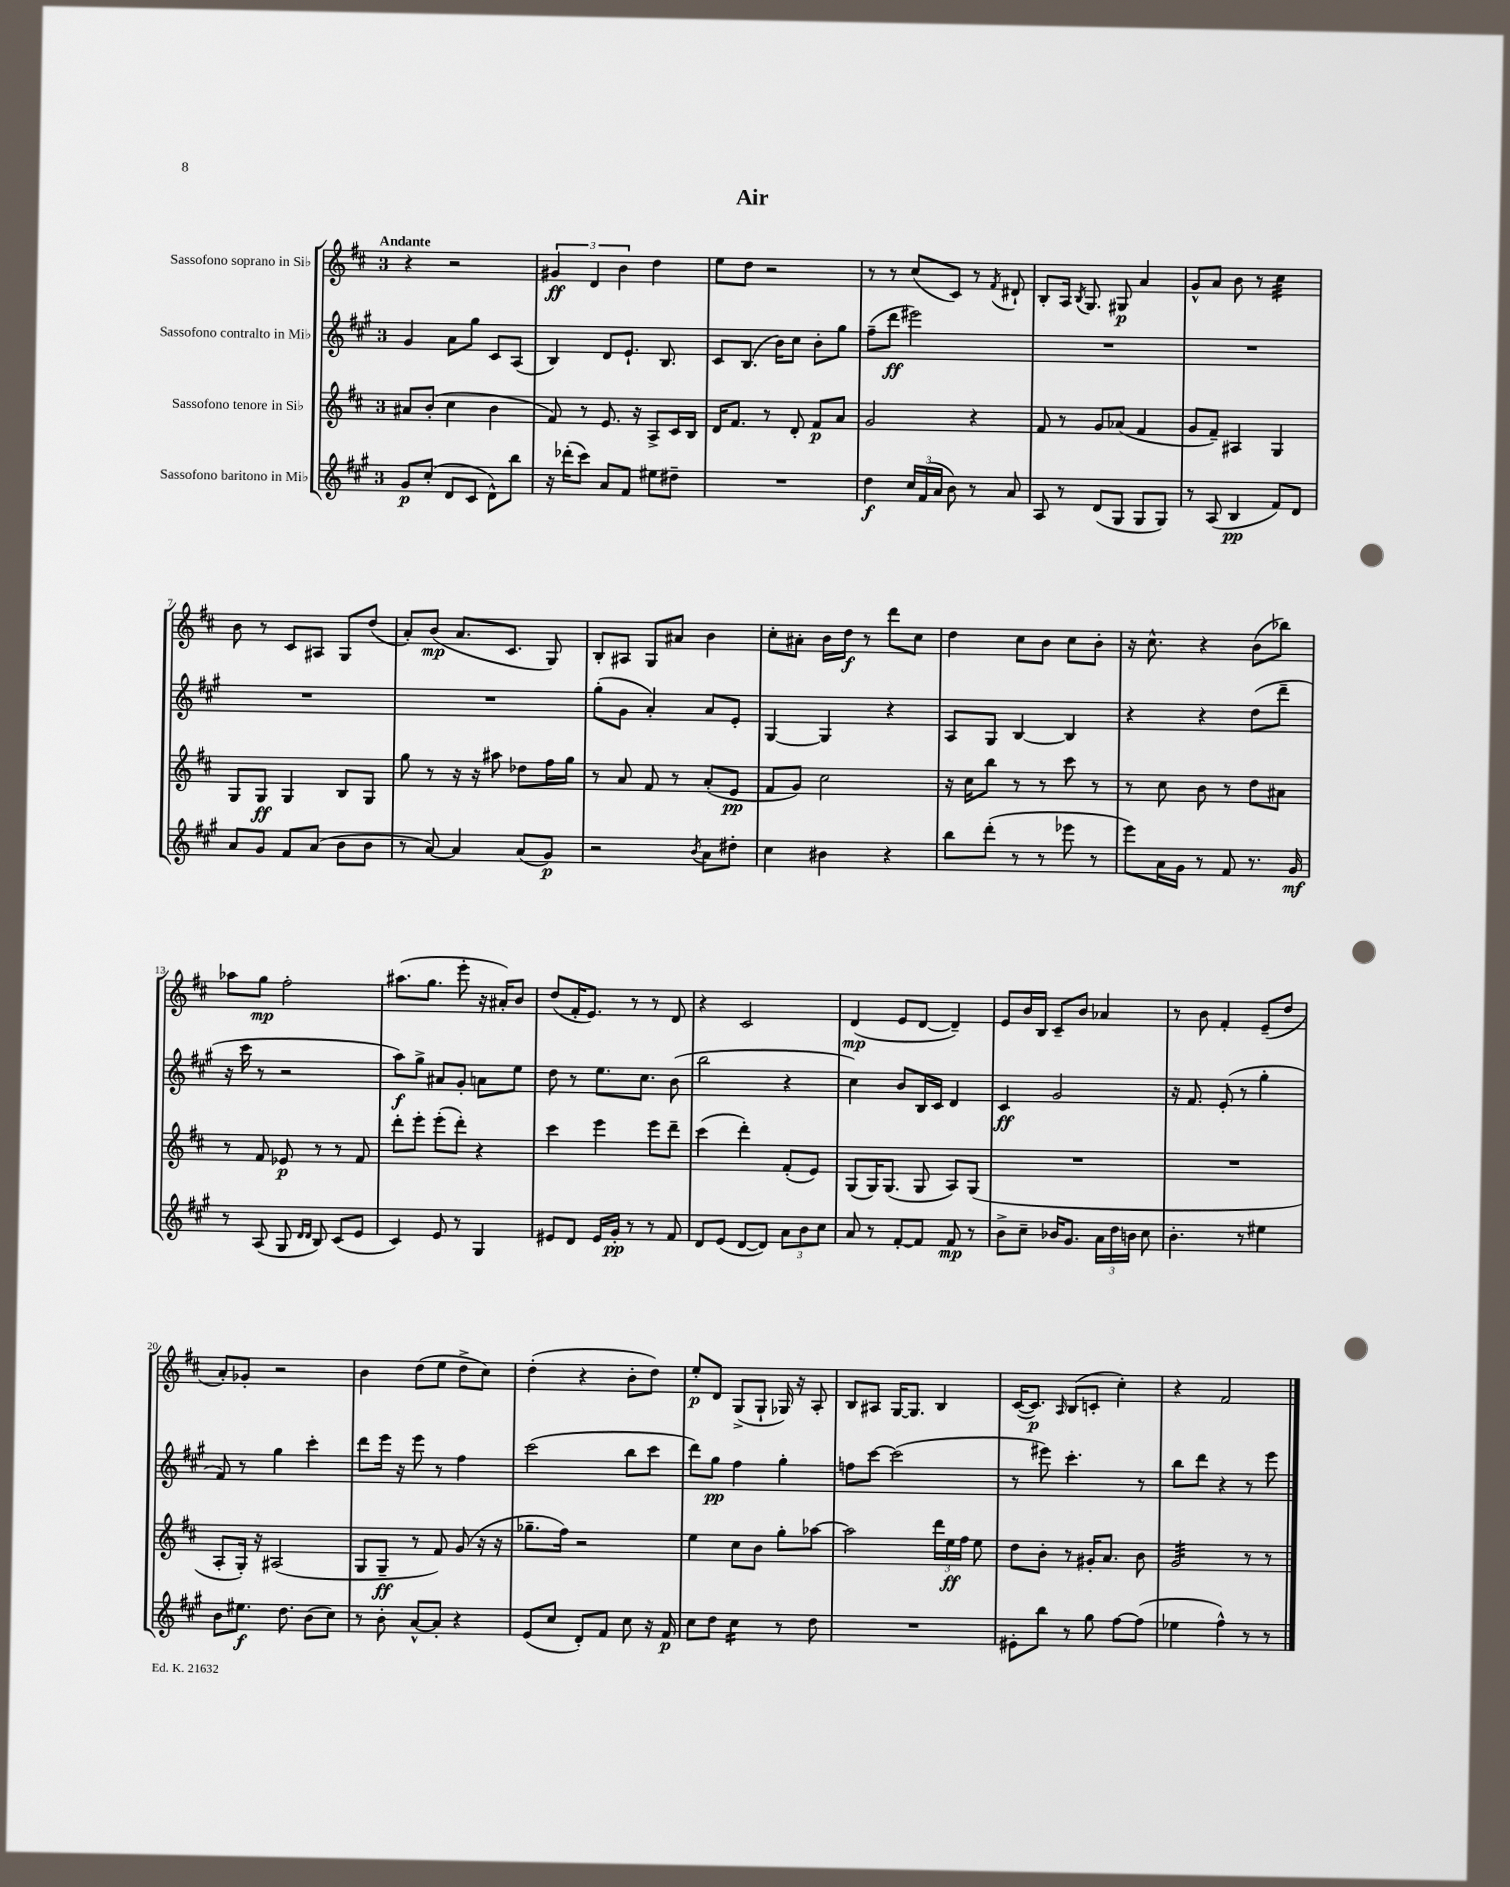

**kern	**dynam	**kern	**dynam	**kern	**dynam	**kern	**dynam
*part4	*part4	*part3	*part3	*part2	*part2	*part1	*part1
*staff4	*staff4	*staff3	*staff3	*staff2	*staff2	*staff1	*staff1
*I"Sassofono baritono in Mi♭	*	*I"Sassofono tenore in Si♭	*	*I"Sassofono contralto in Mi♭	*	*I"Sassofono soprano in Si♭	*
*clefG2	*	*clefG2	*	*clefG2	*	*clefG2	*
*k[f#c#g#]	*	*k[f#c#]	*	*k[f#c#g#]	*	*k[f#c#]	*
*M3/4	*	*M3/4	*	*M3/4	*	*M3/4	*
=1	=1	=1	=1	=1	=1	=1	=1
!	!	!	!	!	!	!LO:TX:a:B:t=Andante	!
8g#/L	p	8a#X/L	.	4g#/	.	4r	.
(8cc#'/J	.	(8b'/J	.	.	.	.	.
8d/L	.	4cc#\	.	8a\L	.	2r	.
8c#/J	.	.	.	8gg#\J	.	.	.
8d^^\L)	.	4b\	.	8c#/L	.	.	.
8bb\J	.	.	.	(8A/J	.	.	.
=2	=2	=2	=2	=2	=2	=2	=2
16r	.	8f#/)	.	4B/)	.	6g#X/	ff
(16ddd-X'\KL	.	.	.	.	.	.	.
8ccc#\J)	.	8r	.	.	.	.	.
.	.	.	.	.	.	6d/	.
8a/L	.	8.e/	.	8d/L	.	.	.
.	.	.	.	.	.	6b\	.
8f#/J	.	.	.	8.e`/J	.	.	.
.	.	16r	.	.	.	.	.
8ee#X\L	.	8A^/L	.	.	.	4dd\	.
.	.	.	.	8.B/	.	.	.
8dd#X~\J	.	16c#/L	.	.	.	.	.
.	.	16B/JJ	.	.	.	.	.
=3	=3	=3	=3	=3	=3	=3	=3
2.r	.	16d/KL	.	8c#/L	.	8ee\L	.
.	.	8.f#/J	.	.	.	.	.
.	.	.	.	(8.B/J	.	8dd\J	.
.	.	8r	.	.	.	2r	.
.	.	.	.	16b\KL)	.	.	.
.	.	8d'/	.	8cc#\J	.	.	.
.	.	8f#/L	p	8b'\L	.	.	.
.	.	8a/J	.	8gg#\J	.	.	.
=4	=4	=4	=4	=4	=4	=4	=4
4dd\	f	2g/	.	(8ff#~\L	.	8r	.
.	.	.	.	8ddd\J	ff	8r	.
24cc#/LL	.	.	.	2eee#X\)	.	(8cc#/L	.
(24f#/	.	.	.	.	.	.	.
24a/JJ	.	.	.	.	.	.	.
8b\)	.	.	.	.	.	8c#/J)	.
8r	.	4r	.	.	.	8r	.
.	.	.	.	.	.	8qf#/	.
8a/	.	.	.	.	.	8d#X`/	.
=5	=5	=5	=5	=5	=5	=5	=5
8A/	.	8f#/	.	2.r	.	8B'/L	.
8r	.	8r	.	.	.	16A/Jk	.
.	.	.	.	.	.	8qB/	.
.	.	.	.	.	.	8.G/	.
(8d/L	.	8g/L	.	.	.	.	.
8G#/J	.	(8a-X/J	.	.	.	8G#X/	p
8G#/L	.	4f#/	.	.	.	4a/	.
8G#/J)	.	.	.	.	.	.	.
=6	=6	=6	=6	=6	=6	=6	=6
8r	.	8g/L	.	2.r	.	8g^^/L	.
(8A/	.	8f#~/J)	.	.	.	8a/J	.
4B/	pp	4A#X/	.	.	.	8b\	.
.	.	.	.	.	.	8r	.
*	*	*	*	*	*	*tremolo	*
8f#/L)	.	4G/	.	.	.	32cc#\LLL	.
.	.	.	.	.	.	32cc#\	.
.	.	.	.	.	.	32cc#\	.
.	.	.	.	.	.	32cc#\	.
8d/J	.	.	.	.	.	32cc#\	.
.	.	.	.	.	.	32cc#\	.
.	.	.	.	.	.	32cc#\	.
.	.	.	.	.	.	32cc#\JJJ	.
*	*	*	*	*	*	*Xtremolo	*
!!LO:LB:g=z
=7	=7	=7	=7	=7	=7	=7	=7
8a/L	.	8G/L	.	2.r	.	8b\	.
8g#/J	.	8G/J	ff	.	.	8r	.
8f#/L	.	4G/	.	.	.	8c#/L	.
(8a/J	.	.	.	.	.	8A#X/J	.
8b\L	.	8B/L	.	.	.	8G/L	.
8b\J	.	8G/J	.	.	.	(8dd/J	.
=8	=8	=8	=8	=8	=8	=8	=8
8r	.	8gg\	.	2.r	.	8a'/L)	.
[8a/)	.	8r	.	.	.	(8b/J	mp
4a/]	.	16r	.	.	.	8.a/L	.
.	.	16r	.	.	.	.	.
.	.	8aa#X\	.	.	.	.	.
.	.	.	.	.	.	8.c#/J	.
(8a/L	.	8dd-X\L	.	.	.	.	.
8g#/J)	p	16ff#\L	.	.	.	8G/)	.
.	.	16gg\JJ	.	.	.	.	.
=9	=9	=9	=9	=9	=9	=9	=9
2r	.	8r	.	(8gg#'\L	.	8B'/L	.
.	.	8a/	.	8g#\J	.	8A#X/J	.
.	.	8f#/	.	4a'/)	.	8G/L	.
.	.	8r	.	.	.	8a#X/J	.
8qb/	.	.	.	.	.	.	.
8a\L	.	(8a'/L	.	8a/L	.	4b\	.
8dd#X'\J	.	8e/J	pp	8e'/J	.	.	.
=10	=10	=10	=10	=10	=10	=10	=10
4cc#\	.	8f#/L	.	[4G#/	.	8cc#'\L	.
.	.	8g/J)	.	.	.	8a#X'\J	.
4b#X\	.	2cc#\	.	4G#/]	.	16b\LL	.
.	.	.	.	.	.	16dd\JJ	f
.	.	.	.	.	.	8r	.
4r	.	.	.	4r	.	8ddd\L	.
.	.	.	.	.	.	8cc#\J	.
=11	=11	=11	=11	=11	=11	=11	=11
8bb\L	.	16r	.	8A/L	.	4dd\	.
.	.	16cc#\KL	.	.	.	.	.
(8ddd'\J	.	8bb\J	.	8G#/J	.	.	.
8r	.	8r	.	[4B/	.	8cc#\L	.
8r	.	8r	.	.	.	8b\J	.
8eee-X\	.	8ccc#\	.	4B/]	.	8cc#\L	.
8r	.	8r	.	.	.	8b'\J	.
=12	=12	=12	=12	=12	=12	=12	=12
8eee\L)	.	8r	.	4r	.	16r	.
.	.	.	.	.	.	8.cc#^^\	.
16a\L	.	8cc#\	.	.	.	.	.
16g#\JJ	.	.	.	.	.	.	.
8r	.	8b\	.	4r	.	4r	.
8f#/	.	8r	.	.	.	.	.
8.r	.	8dd\L	.	(8dd\L	.	(8b\L	.
.	.	8a#X\J	.	8ddd~\J	.	8bb-X\J)	.
16g#/	mf	.	.	.	.	.	.
!!LO:LB:g=z
=13	=13	=13	=13	=13	=13	=13	=13
8r	.	8r	.	16r	.	8aa-X\L	.
.	.	.	.	16ccc#\	.	.	.
(8A/	.	8f#/	.	8r	.	8gg\J	mp
8G#/	.	8e-X/	p	2r	.	2ff#'\	.
16qqd/LL	.	.	.	.	.	.	.
16qqd/JJ	.	.	.	.	.	.	.
8B/)	.	8r	.	.	.	.	.
(8c#/L	.	8r	.	.	.	.	.
8e/J	.	8f#/	.	.	.	.	.
=14	=14	=14	=14	=14	=14	=14	=14
4c#/)	.	8ddd'\L	.	8aa\L)	f	(8.aa#X\L	.
.	.	8eee'\J	.	8gg#^\J	.	.	.
.	.	.	.	.	.	8.gg\J	.
8e/	.	(8eee'\L	.	8a#X/L	.	.	.
8r	.	8ddd'\J)	.	8g#'/J	.	8eee'\	.
4G#/	.	4r	.	8an\L	.	16r	.
.	.	.	.	.	.	16a#X'/KL)	.
.	.	.	.	8ee\J	.	8b/J	.
=15	=15	=15	=15	=15	=15	=15	=15
8e#X/L	.	4ccc#\	.	8dd\	.	(8dd/L	.
8d/J	.	.	.	8r	.	16f#'/K	.
.	.	.	.	.	.	8.e/J)	.
16e#/LL	.	4eee\	.	8.ee\L	.	.	.
16g#'/JJ	pp	.	.	.	.	.	.
8r	.	.	.	.	.	8r	.
.	.	.	.	8.cc#\J	.	.	.
8r	.	8eee\L	.	.	.	8r	.
8f#/	.	8ddd~\J	.	(8b\	.	8d/	.
=16	=16	=16	=16	=16	=16	=16	=16
8d/L	.	(4ccc#\	.	2bb\	.	4r	.
(8e/J	.	.	.	.	.	.	.
[8d/L	.	4ddd'\)	.	.	.	2c#/	.
8d/J])	.	.	.	.	.	.	.
12a\L	.	(8f#'/L	.	4r	.	.	.
12b\	.	.	.	.	.	.	.
.	.	8e/J)	.	.	.	.	.
12cc#\J	.	.	.	.	.	.	.
=17	=17	=17	=17	=17	=17	=17	=17
8a/	.	(8G/L	.	4cc#\)	.	(4d/	mp
8r	.	16G/K)	.	.	.	.	.
.	.	(8.G/J	.	.	.	.	.
[8f#'/L	.	.	.	8b/L	.	8e/L	.
8f#/J]	.	8G/	.	16B/L	.	[8d/J	.
.	.	.	.	16c#/JJ	.	.	.
8f#/	mp	8A/L)	.	4d/	.	4d~/])	.
8r	.	(8G/J	.	.	.	.	.
=18	=18	=18	=18	=18	=18	=18	=18
8b^\L	.	2.r	.	4c#/	ff	8e/L	.
8cc#~\J	.	.	.	.	.	16b/L	.
.	.	.	.	.	.	16B/JJ	.
16b-X/KL	.	.	.	2g#/	.	8c#~/L	.
8.g#/J	.	.	.	.	.	.	.
.	.	.	.	.	.	8b/J	.
24a\LL	.	.	.	.	.	4a-X/	.
24dd\	.	.	.	.	.	.	.
24bn\JJ	.	.	.	.	.	.	.
8cc#\	.	.	.	.	.	.	.
=19	=19	=19	=19	=19	=19	=19	=19
4.b'\	.	2.r	.	16r	.	8r	.
.	.	.	.	8.f#/	.	.	.
.	.	.	.	.	.	8b\	.
.	.	.	.	(8e'/	.	4f#'/	.
8r	.	.	.	8r	.	.	.
4ee#X\	.	.	.	4gg#'\	.	(8e~/L	.
.	.	.	.	.	.	8dd/J	.
!!LO:LB:g=z
=20	=20	=20	=20	=20	=20	=20	=20
8b\L	.	8A'/L	.	8f#/)	.	8a'/L)	.
8.ee#X\J	f	16G'/Jk)	.	8r	.	8g-X'/J	.
.	.	16r	.	.	.	.	.
.	.	(2A#X/	.	4gg#\	.	2r	.
8.dd\	.	.	.	.	.	.	.
(8b\L	.	.	.	4ccc#'\	.	.	.
8cc#\J)	.	.	.	.	.	.	.
=21	=21	=21	=21	=21	=21	=21	=21
8r	.	8G/L	.	8ddd\L	.	4b\	.
8b'\	.	8G~/J	ff	16eee\Jk	.	.	.
.	.	.	.	16r	.	.	.
[8a^^/L	.	8r	.	8eee\	.	(8dd\L	.
8a'/J]	.	8f#/)	.	8r	.	8ee\J	.
4r	.	(8g/	.	4ff#\	.	8dd^\L	.
.	.	16r	.	.	.	8cc#\J)	.
.	.	16r	.	.	.	.	.
=22	=22	=22	=22	=22	=22	=22	=22
(8e/L	.	8.gg-X~\L	.	(2ccc#\	.	(4dd'\	.
8cc#/J	.	.	.	.	.	.	.
.	.	16ff#\Jk)	.	.	.	.	.
8d'/L)	.	2r	.	.	.	4r	.
8f#/J	.	.	.	.	.	.	.
8cc#\	.	.	.	8bb\L	.	8b'\L	.
16r	.	.	.	8ccc#\J	.	8dd\J)	.
16f#/	p	.	.	.	.	.	.
=23	=23	=23	=23	=23	=23	=23	=23
8cc#\L	.	4ee\	.	8ddd\L)	.	8ee'/L	p
8dd\J	.	.	.	8gg#\J	pp	8d/J	.
*tremolo	*	*	*	*	*	*	*
16cc#\LL	.	8cc#\L	.	4ff#\	.	(8G^/L	.
16cc#\	.	.	.	.	.	.	.
16cc#\	.	8b\J	.	.	.	8G`/J	.
16cc#\JJ	.	.	.	.	.	.	.
*Xtremolo	*	*	*	*	*	*	*
8r	.	8gg'\L	.	4gg#'\	.	16G-X/)	.
.	.	.	.	.	.	16r	.
8dd\	.	[8aa-X\J	.	.	.	8A'/	.
=24	=24	=24	=24	=24	=24	=24	=24
2.r	.	2aa-\]	.	8ffn\L	.	8B/L	.
.	.	.	.	[8ccc#\J	.	8A#X/J	.
.	.	.	.	(2ccc#\]	.	[16G/KL	.
.	.	.	.	.	.	8.G/J]	.
.	.	24ddd\LL	.	.	.	4B/	.
.	.	24ee\	ff	.	.	.	.
.	.	24ff#\JJ	.	.	.	.	.
.	.	8ee\	.	.	.	.	.
=25	=25	=25	=25	=25	=25	=25	=25
8e#X'\L	.	8dd\L	.	8r	.	([16c#/KL	.
.	.	.	.	.	.	8.c#/J])	p
8bb\J	.	8b'\J	.	8eee#X\)	.	.	.
.	.	.	.	.	.	16qqA/	.
8r	.	8r	.	4.ccc#'\	.	(8B/L	.
8gg#\	.	16g#X'/KL	.	.	.	8cn'/J	.
.	.	8.a/J	.	.	.	.	.
[8ff#\L	.	.	.	.	.	4cc#'\)	.
(8ff#\J]	.	8b\	.	8r	.	.	.
=26	=26	=26	=26	=26	=26	=26	=26
*	*	*tremolo	*	*	*	*	*
4ee-X\	.	32g/LLL	.	8bb\L	.	4r	.
.	.	32g/	.	.	.	.	.
.	.	32g/	.	.	.	.	.
.	.	32g/	.	.	.	.	.
.	.	32g/	.	8ddd\J	.	.	.
.	.	32g/	.	.	.	.	.
.	.	32g/	.	.	.	.	.
.	.	32g/	.	.	.	.	.
4ff#^^\)	.	32g/	.	4r	.	2f#/	.
.	.	32g/	.	.	.	.	.
.	.	32g/	.	.	.	.	.
.	.	32g/	.	.	.	.	.
.	.	32g/	.	.	.	.	.
.	.	32g/	.	.	.	.	.
.	.	32g/	.	.	.	.	.
.	.	32g/JJJ	.	.	.	.	.
*	*	*Xtremolo	*	*	*	*	*
8r	.	8r	.	8r	.	.	.
8r	.	8r	.	8eee\	.	.	.
==	==	==	==	==	==	==	==
*-	*-	*-	*-	*-	*-	*-	*-
